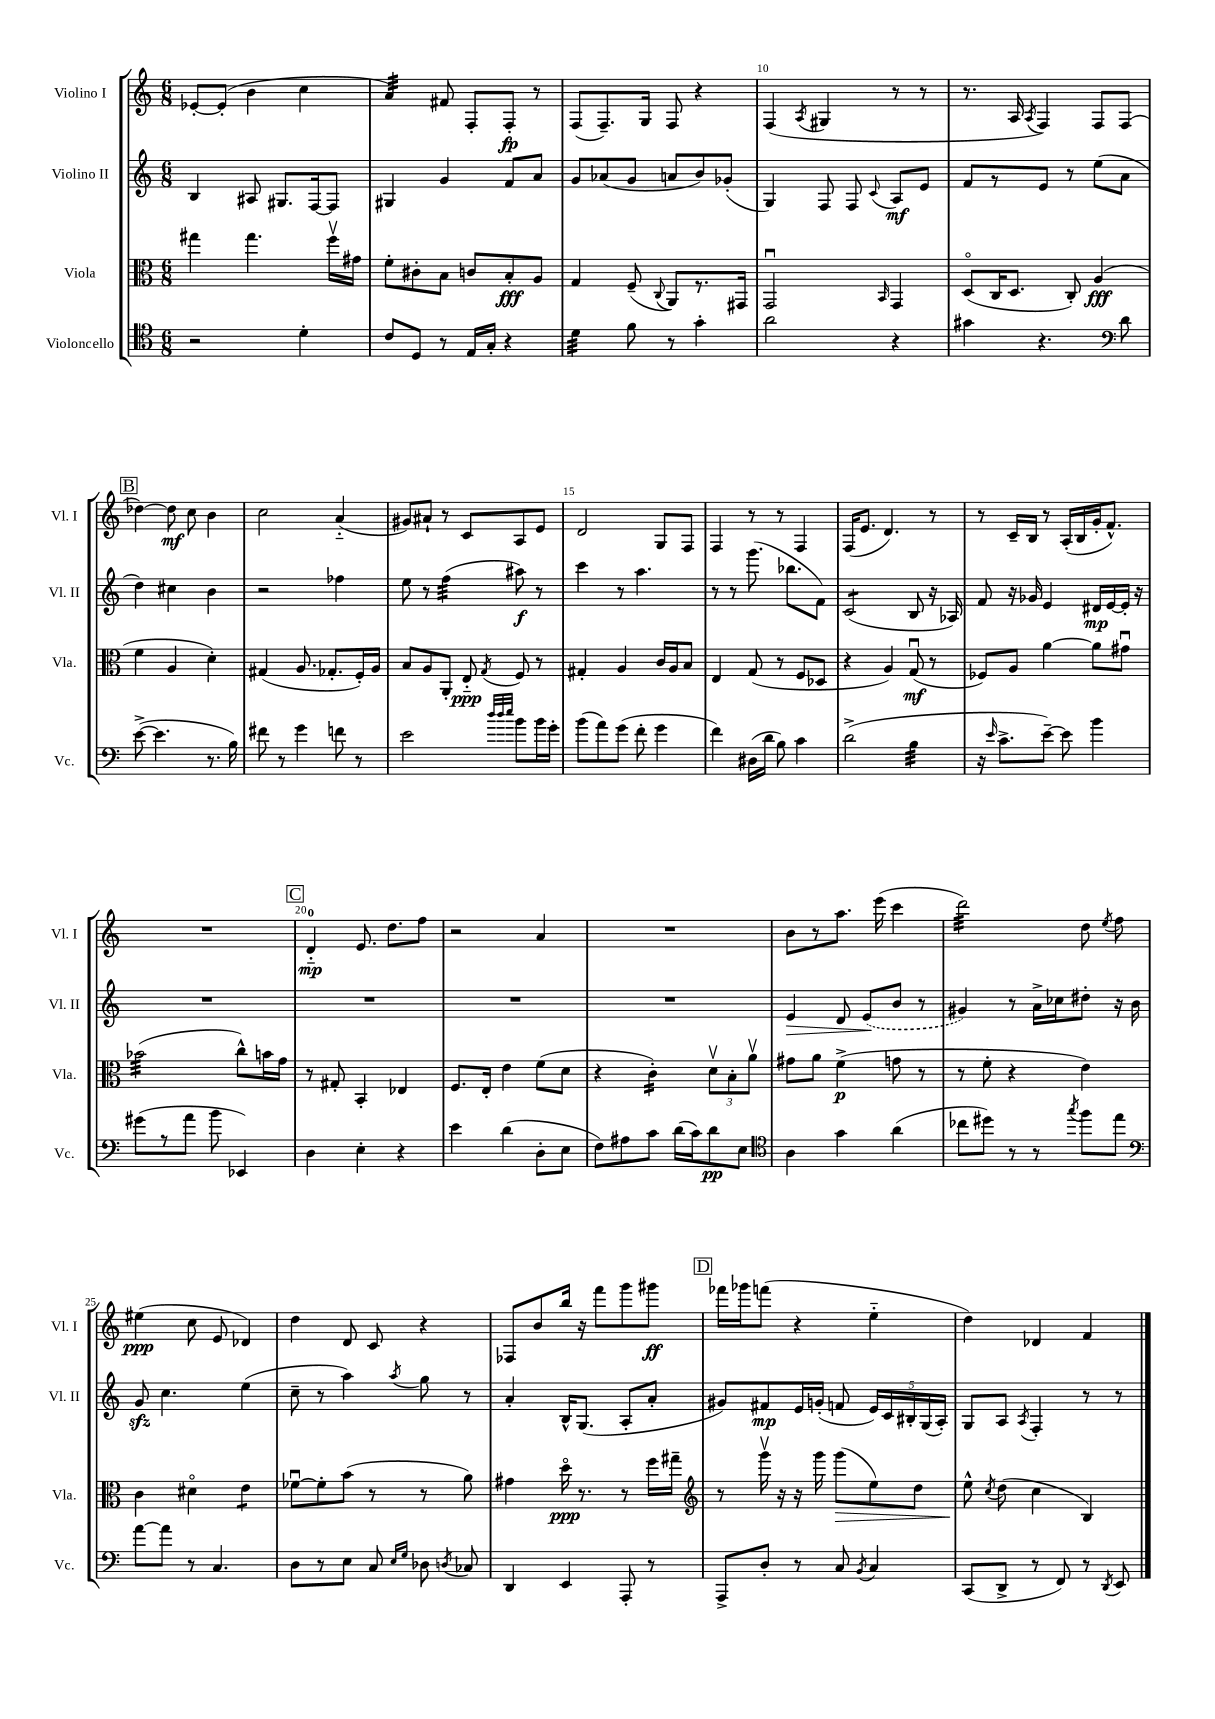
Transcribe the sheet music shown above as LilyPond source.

<<
\new StaffGroup <<
\new Staff = "s0" \with { instrumentName = "Violino I" shortInstrumentName = "Vl. I" } {
    \clef treble \key c \major \numericTimeSignature \time 6/8
    \autoBeamOff ees'8[~-. ees'8]-.( b'4 c''4 |
    a'4:32) fis'8 f8[-. f8]-.\fp r8 |
    f8[( f8.--) g16] f8 r4 |
    f4( \acciaccatura { a8 } gis4 r8 r8 |
    r8. a16 \acciaccatura { a8 } f4) f8[ f8]( |
    \mark \markup { \box "B" } des''4~) des''8\mf c''8 b'4 |
    c''2 a'4-_( |
    gis'8[) ais'8]-! r8 c'8[ a8 e'8] |
    d'2 g8[ f8] |
    f4 r8 r8 f4 |
    f16[( e'8.] d'4.) r8 |
    r8 c'16[-- b16] r8 a16[-.( b16 g'16-. f'8.]-^) |
    R2. |
    \mark \markup { \box "C" } d'4-0-_\mp e'8. d''8.[ f''8] |
    r2 a'4 |
    R2. |
    b'8[ r8 a''8.] e'''16( c'''4 |
    d'''2:32) d''8 \acciaccatura { e''8 } f''8 |
    eis''4\ppp( c''8 e'8 des'4) |
    d''4 d'8 c'8 r4 |
    fes8[ b'8 b''16] r16 f'''8[ g'''8 gis'''8]\ff |
    \mark \markup { \box "D" } fes'''16[ ges'''16 f'''8]( r4 e''4-_ |
    d''4) des'4 f'4 \bar "|." |
}
\new Staff = "s1" \with { instrumentName = "Violino II" shortInstrumentName = "Vl. II" } {
    \clef treble \key c \major \numericTimeSignature \time 6/8
    \autoBeamOff b4 ais8 gis8.[ f16~ f8] |
    gis4 g'4 f'8[ a'8] |
    g'8[ aes'8( g'8] a'8[ b'8) ges'8]-.( |
    g4) f8 f8 \appoggiatura { c'8 } a8[\mf e'8] |
    f'8[ r8 e'8] r8 e''8[( a'8] |
    \mark \markup { \box "B" } d''4) cis''4 b'4 |
    r2 fes''4 |
    e''8 r8 f''4:32( ais''8\f) r8 |
    c'''4 r8 a''4. |
    r8 r8 g'''8.( bes''8.[ f'8]) |
    c'2:8( b8 r16 aes16) |
    f'8 r16 ges'16 e'4 dis'16[\mp e'16~ e'16]-. r16 |
    R2. |
    \mark \markup { \box "C" } R2. |
    R2. |
    R2. |
    e'4\> d'8 \once \slurDashed e'8[\!( b'8] r8 |
    gis'4) r8 a'16[-> ces''16 dis''8]-. r16 b'16 |
    g'8\sfz c''4. e''4( |
    c''8-- r8 a''4) \acciaccatura { a''8 } g''8 r8 |
    a'4-. b16[-^ g8.]( a8[-. a'8]-. |
    \mark \markup { \box "D" } gis'8[) fis'8\mp e'16 g'16]-.( f'8 \tuplet 5/4 { e'16[) c'16 bis16-. g16( a16]-.) } |
    g8[ a8] \acciaccatura { a8 } f4-. r8 r8 \bar "|." |
}
\new Staff = "s2" \with { instrumentName = "Viola" shortInstrumentName = "Vla." } {
    \clef alto \key c \major \numericTimeSignature \time 6/8
    \autoBeamOff gis''4 gis''4. f''16[\upbow gis'16] |
    f'8[-. cis'8-. b8] c'8[ b8-.\fff a8] |
    g4 f8--( \appoggiatura { c8 } a,8[) r8. gis,16] |
    g,2\downbow \grace { b,16 } g,4 |
    d8[\flageolet( c16 d8.] c8-.) a4\fff( |
    \mark \markup { \box "B" } f'4 a4 d'4-.) |
    gis4( a8. ges8.[-. f16-.) a16] |
    b8[ a8 a,8]-. e8-_\ppp \acciaccatura { g8 } f8 r8 |
    gis4-. a4 c'16[ a16 b8] |
    e4 g8( r8 f8[ des8] |
    r4 a4) g8\downbow\mf( r8 |
    fes8[) a8] a'4~ a'8[ gis'8]\downbow |
    bes'2:32( c''8[-^) b'16 g'16] |
    \mark \markup { \box "C" } r8 gis8-. b,4-. ees4 |
    f8.[ e16]-. e'4 f'8[( d'8] |
    r4 c'4:16-.) \tuplet 3/2 { d'8[\upbow b8-. a'8]\upbow } |
    gis'8[ a'8] f'4->\p( g'8 r8 |
    r8 f'8-. r4 e'4) |
    c'4 dis'4\flageolet e'4:8 |
    fes'8[~\downbow fes'8-. b'8]( r8 r8 a'8) |
    gis'4 d''16\flageolet\ppp r8. r8 f''16[ gis''16]-- |
    \mark \markup { \box "D" } \clef treble r8 g'''16\upbow r16 r16 g'''16 g'''8[\>( e''8) d''8] |
    e''8-^\! \acciaccatura { c''8 } d''8( c''4 b4) \bar "|." |
}
\new Staff = "s3" \with { instrumentName = "Violoncello" shortInstrumentName = "Vc." } {
    \clef tenor \key c \major \numericTimeSignature \time 6/8
    \autoBeamOff r2 d'4-. |
    c'8[ d8] r8 e16[ g16]-. r4 |
    d'4:32 f'8 r8 g'4-. |
    a'2 r4 |
    gis'4 r4. \clef bass d'8 |
    \mark \markup { \box "B" } e'8~->( e'4. r8. b16) |
    fis'8 r8 g'4 f'8 r8 |
    e'2 \grace { d''32[ d''32 e''32] } b'8[ b'16 g'16]-. |
    b'8[( a'8) g'8]( f'8-. g'4 |
    f'4) dis16[( d'16] b8) c'4 |
    d'2->( b4:32 |
    r16 \grace { e'16 } c'8.[-> e'8]~--) e'8 b'4 |
    gis'8[( r8 a'8] b'8 ees,4) |
    \mark \markup { \box "C" } d4 e4-. r4 |
    e'4 d'4( d8[-. e8] |
    f8[) ais8 c'8] d'16[( c'16) d'8\pp e8] |
    \clef tenor a4 g'4 a'4( |
    ces''8[ dis''8]) r8 r8 \acciaccatura { g''8 } f''8[ e''8] |
    \clef bass a'8[~ a'8] r8 c4. |
    d8[ r8 e8] c8 \grace { e16[ g16] } des8 \acciaccatura { d8 } ces8 |
    d,4 e,4 a,,8-. r8 |
    \mark \markup { \box "D" } a,,8[-> d8]-. r8 c8 \acciaccatura { b,8 } c4 |
    c,8[( d,8]-> r8 f,8) r8 \acciaccatura { d,8 } e,8 \bar "|." |
}
>>
>>
\layout { \context { \Score currentBarNumber = #7 \override BarNumber.break-visibility = ##(#f #t #t) barNumberVisibility = #(every-nth-bar-number-visible 5) } }
